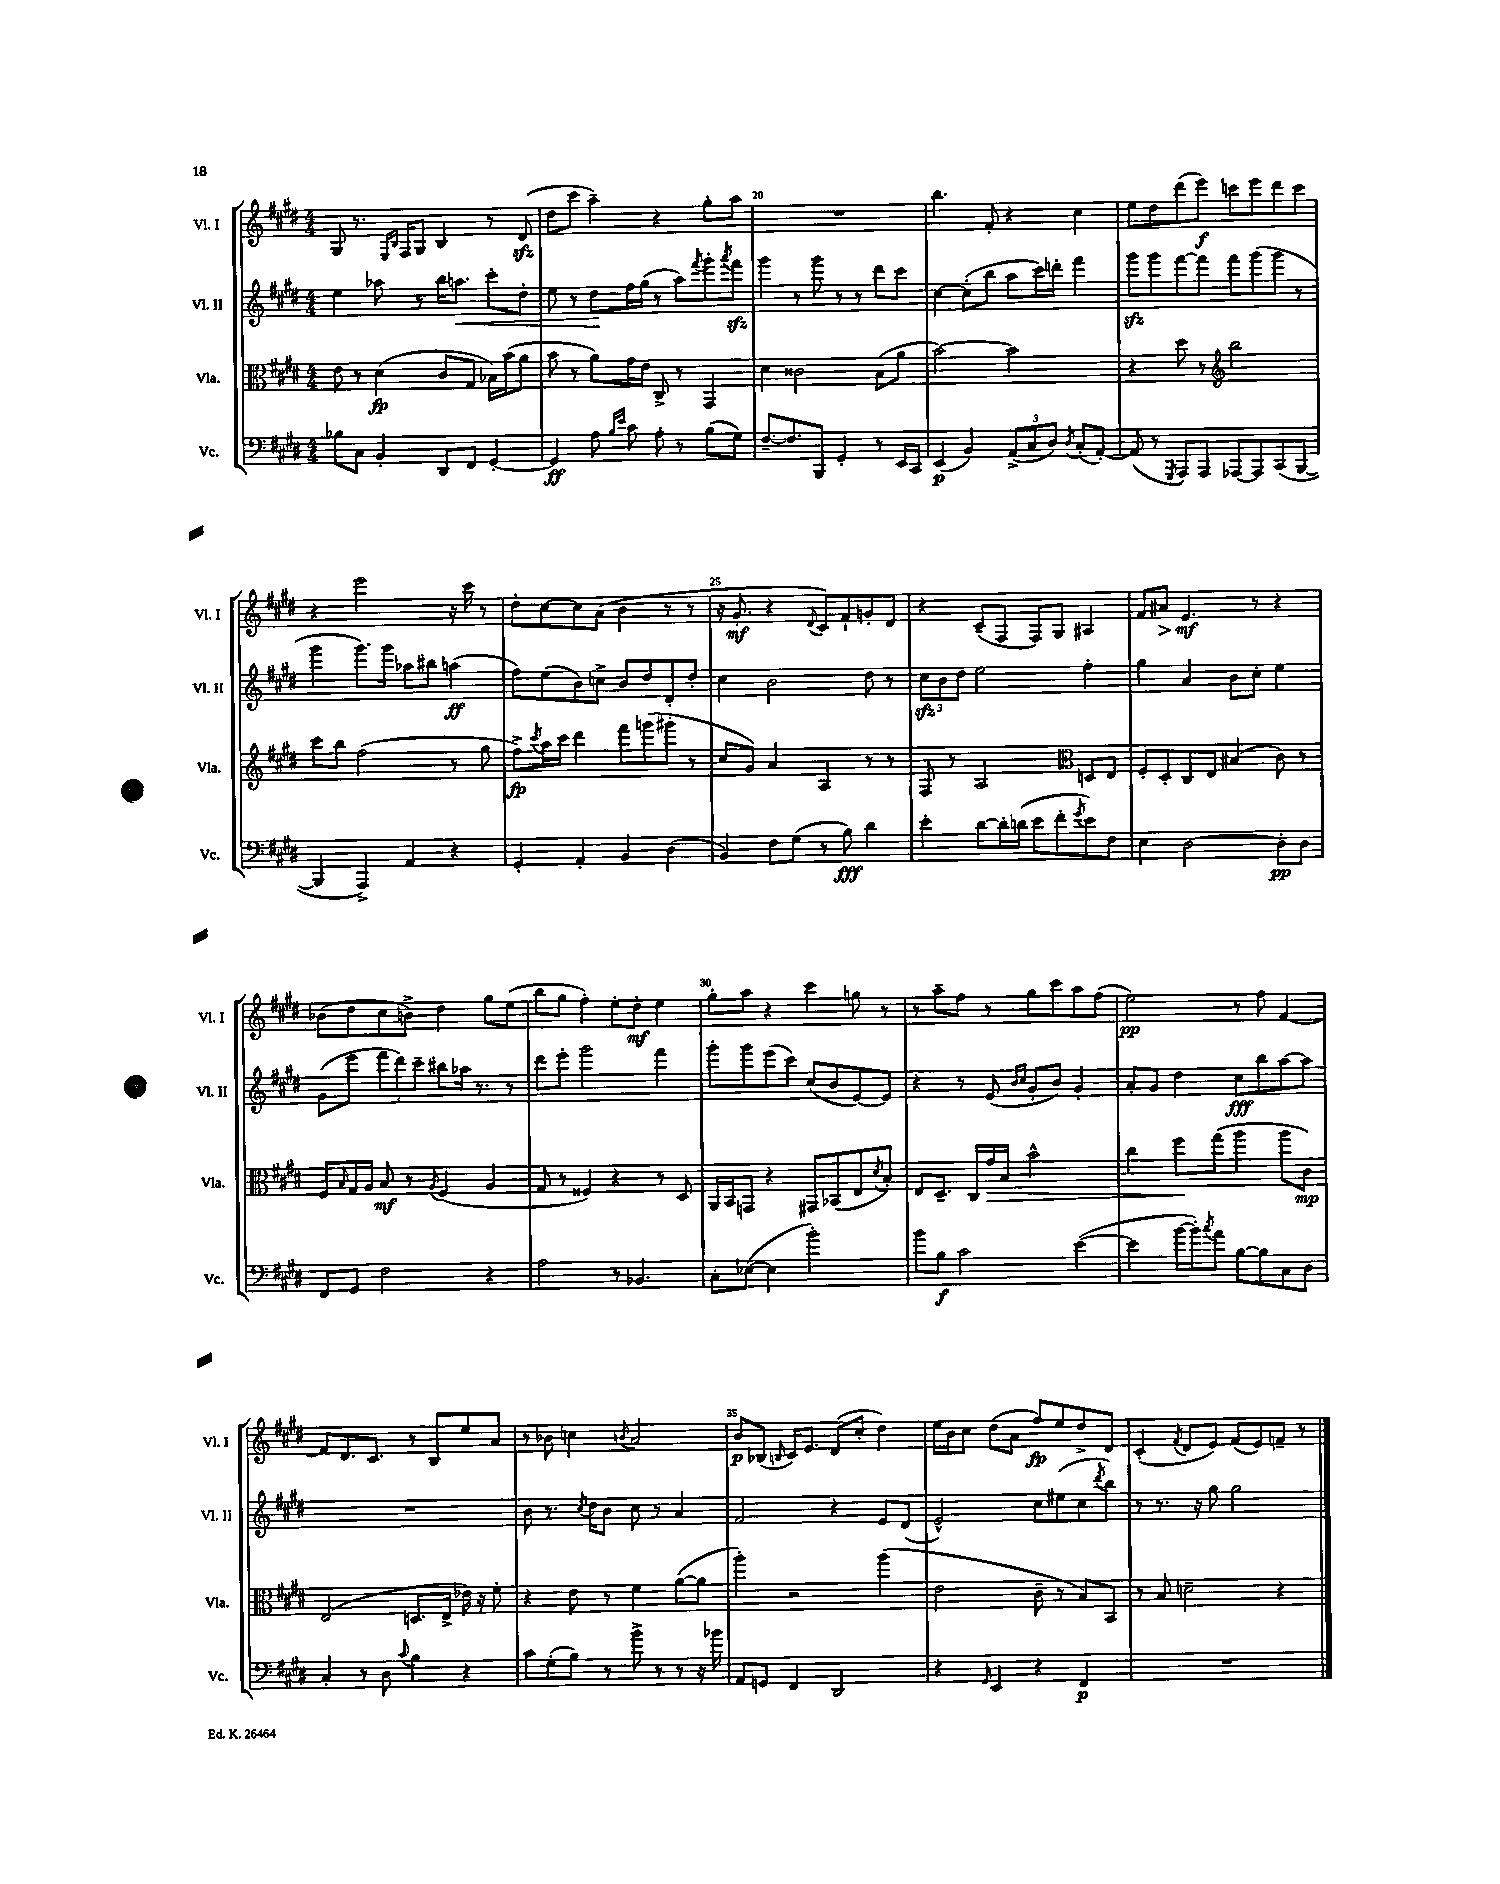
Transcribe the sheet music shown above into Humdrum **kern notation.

**kern	**kern	**kern	**kern
*staff4	*staff3	*staff2	*staff1
*clefF4	*clefC3	*clefG2	*clefG2
*k[f#c#g#d#]	*k[f#c#g#d#]	*k[f#c#g#d#]	*k[f#c#g#d#]
*M4/4	*M4/4	*M4/4	*M4/4
8B-\L	8e\	4ee\	8G#/
8C#\J	8r	.	8.r
4BB'/	(4d#\	8aa-\	.
.	.	.	16qqE/LL
.	.	.	16qqB/JJ
.	.	.	16F#/LK
.	.	8r	8G#/J
8DD#/L	8c#/L	16bb\LK	4B/
.	.	8.aa\J	.
8FF#/J	8G#/J	.	.
[4GG#'/	16B-\LL)	8ccc#'\L	8r
.	(16b\J	.	.
.	8a\J	8dd#'\J	(8d#/
=	=	=	=
4GG#/]	8b\	8ee\	8dd#\L
.	8r	8r	8ccc#\J
8A\	8a\L)	8dd#\L	4aa~\)
16qqB/LL	.	.	.
16qqe/JJ	.	.	.
8c#\	16g#\L	16ff#\L	.
.	16e\JJ	(16gg#\JJ	.
8A'\	8C#^/	8r	4r
8r	8r	8aa\L)	.
.	.	8qfff#/	.
(8B\L	4GG#/	8ggg#'\	8gg#'\L
.	.	8qaaa/	.
8G#\J)	.	8fff#\J	8aa\J
=	=	=	=
[8.F#~/L	4d#\	4ggg#\	1r
8.F#/]	.	.	.
.	2c##\	8r	.
8BBB/J	.	8ggg#\	.
4GG#'/	.	8r	.
.	.	8r	.
8r	(8B\L	8ddd#\L	.
16EE/LL	8a\J	8ccc#\J	.
16CC#/JJ	.	.	.
=	=	=	=
(4EE/	[2b\)	[4cc#\	4.bb\
4BB/)	.	(8cc#'\]L	.
.	.	8bb\J	8f#'/
(12AA^/L	2b\]	8aa\L	4r
12C#/	.	.	.
.	.	16ccc#\L)	.
12D#/J)	.	.	.
.	.	16ddd'\JJ	.
8qD#/	.	.	.
(8C#'/L	.	4fff#\	4cc#\
[8AA'/J)	.	.	.
=	=	=	=
(8AA/]	4r	8ggg#\L	8ee\L
8r	.	8ggg#\	8dd#\
8qGGG#/	.	.	.
8AAA/L)	8dd#\	[8fff#\	(8ddd#\
8AAA/J	8r	8fff#\]J	8eee\J)
*	*clefG2	*	*
[8AAA-/L	2bb\	8fff#\L	8ccc\L
8AAA-/]	.	(8ggg#\	8eee\
(8CC#/	.	8ggg#\J	8ddd#\
[8BBB/J	.	8r	8ccc\J
=	=	=	=
4BBB/]	8ccc#\L	4ggg#\	4r
.	8bb\J	.	.
4AAA^/)	(2ff#\	8.ggg#\L)	2eee\
.	.	16ggg#\Jk	.
4AA/	.	8aa-\L	.
.	.	8bb#\J	.
4r	8r	(4aa\	16r
.	.	.	16ccc#\
.	8gg#\	.	8r
=	=	=	=
4GG#'/	8ff#^\L)	8ff#\L)	8dd#'\L
.	8qccc#/	.	.
.	16aa\L	(8ee\	[8cc#\
.	16ccc#\JJ	.	.
4AA'/	4ddd#\	8b\)	8cc#\]
.	.	8cc^\J	(8a\J
4BB/	8fff#\L	8b/L	4b\
.	(8ggg\	8dd#/	.
(4D#\	8ggg#'\J	8d#'/	8r
.	8r	8dd#'/J	8r
=	=	=	=
4BB/)	8cc#/L	4cc#\	16r
.	.	.	8.g#'/
.	8g#/J)	.	.
8F#\L	4a/	2b\	4r
(8G#\J	.	.	.
.	.	.	8qqd#/
8r	4A/	.	8c#/L)
8B\)	.	.	8f#`/
4d#\	8r	8dd#\	8g'/
.	8r	8r	8d#/J
=	=	=	=
4e'\	8F#/	12cc#\L	4r
.	.	12b\	.
.	8r	.	.
.	.	12dd#\J	.
[8d#\L	2A/	2ee\	(8c#~/L
16d#'\]L	.	.	8F#/J
(16d\JJ	.	.	.
8e\L	.	.	8F#/L)
8f#'\	.	.	8G#/J
*	*clefC3	*	*
8qg#/	.	.	.
8e\)	8D/L	4ff#'\	4A#/
8F#\J	8E/J	.	.
=	=	=	=
4E\	8F#'/L	4gg#\	8f#/L
.	8D#'/	.	8a#/J
[2D#\	8C#/	4a/	4.e/
.	8E/J	.	.
.	(4B#/	8b\L	.
.	.	8cc#'\J	8r
8D#'\]L	8c#\)	4ee\	4r
8D#\J	8r	.	.
=	=	=	=
8FF#/L	8F#/L	(8g#\L	(8b-\L
.	16qqB/	.	.
8GG#/J	16G#/L	8eee\J	8dd#\
.	16A/JJ	.	.
2F#\	8B/	12fff#\L	8cc#\
.	.	12ddd#\)	.
.	8r	.	8b^\J)
.	.	12ccc#~\J	.
.	8qA/	.	.
.	(4F#/	8bb#\L	4dd#\
.	.	16aa-\Jk	.
.	.	8.r	.
4r	4A/	.	8gg#\L
.	.	8r	(8ee\J
=	=	=	=
2A\	8G#/	8ddd#\L	8bb\L
.	8r	8eee'\J	8gg#\J
.	4F##/)	2ggg#\	4ff#'\)
8r	4r	.	8ee'\L
4.BB-/	.	.	8dd#'\J
.	8r	4fff#\	4ee\
.	8D#/	.	.
=	=	=	=
8C#'\L	16AA/LL	8ggg#'\L	8gg#'\L
.	16BB/J	.	.
([8E-\J	8GG/J	8ggg#\	8aa\J
4E-\]	4r	(8eee\	4r
.	.	8ccc#\J)	.
2b'\)	8GG#/L	(8cc#/L	4ccc#\
.	(8BB-/	8b/	.
.	8E/	[8e/)	8gg\
.	8qd#/	.	.
.	8B'/J)	8e/]J	8r
=	=	=	=
8b\L	8E/L	4r	8r
8B\J	8.D#~/J	.	8aa~\L
2c#\	.	8r	8ff#\J
.	16C#/LL	.	.
.	16g#/	(8e/	8r
.	16B/JJ	.	.
.	.	16qqb/LL	.
.	.	16qqcc#/JJ	.
.	2b^^\	8g#'/L	8gg#\L
.	.	8b/J)	8ccc#\
([4e\	.	4g#'/	8aa\
.	.	.	(8ff#\J
=	=	=	=
4e\]	4cc#\	8a'/L	2ee\)
.	.	8g#/J	.
[16b\LL	8ff#\L	4dd#\	.
16b'\]J)	.	.	.
8qcc#/	.	.	.
8a\J	(8gg#\J	.	.
[8B\L	4aa\	8cc#\L	8r
8B\]	.	8bb\	8ff#\
8C#\	8aa\L	[8aa\	[4f#/
8D#\J	8c#\J)	8aa\]J	.
=	=	=	=
4C#'/	(2E/	1r	8f#/]L
.	.	.	8.d#/
8r	.	.	.
.	.	.	8.c#/J
8D#\	.	.	.
8qqc#/	.	.	.
4B\	8.D/L	.	8r
.	.	.	8B/L
.	16E^/Jk	.	.
4r	16e-\)	.	8ee/
.	16r	.	.
.	8f#'\	.	8a/J
=	=	=	=
8c#\L	4r	8b\	8r
(8G#'\	.	8.r	8b-\
8B\J)	8e\	.	4cc\
.	.	8qcc#/	.
.	.	16dd#\LK	.
8r	8r	8b\J	.
.	.	.	8qb/
8b^\	4f#\	8cc#\	2a/
8r	.	8r	.
8r	([8a\L	4a/	.
16r	8a\]J	.	.
16b-\	.	.	.
=	=	=	=
8AA/L	4aa'\)	2f#/	8b/L
8GG/J	.	.	(8B-/J
.	.	.	16qqB/
4FF#/	2r	.	16c#/LK)
.	.	.	8.e/J
2DD#/	.	4r	(8d#/L
.	.	.	8cc#'/J
.	(4aa\	8e/L	4dd#\)
.	.	(8d#/J	.
=	=	=	=
4r	2e\	2e^^/)	16ee\LL
.	.	.	16b\J
.	.	.	8cc#\J
16qqGG#/	.	.	.
4EE/	.	.	(8dd#\L
.	.	.	8a\J
4r	8c#~\	8cc#\L	8ff#/L)
.	8r	(8ee#\	8ee/
4FF#/	8B/L)	8cc#\	8dd#^/
.	.	8qddd#/	.
.	8BB/J	8bb\J)	8d#/J
=	=	=	=
1r	8r	8r	(4c#'/
.	8B/	8.r	.
.	.	.	8qf#/
.	2d~\	.	8d#/L
.	.	16r	.
.	.	8gg#\	8e/J)
.	.	2gg#\	(8f#/L
.	.	.	8e/)
.	4r	.	8f~/J
.	.	.	8r
==	==	==	==
*-	*-	*-	*-
